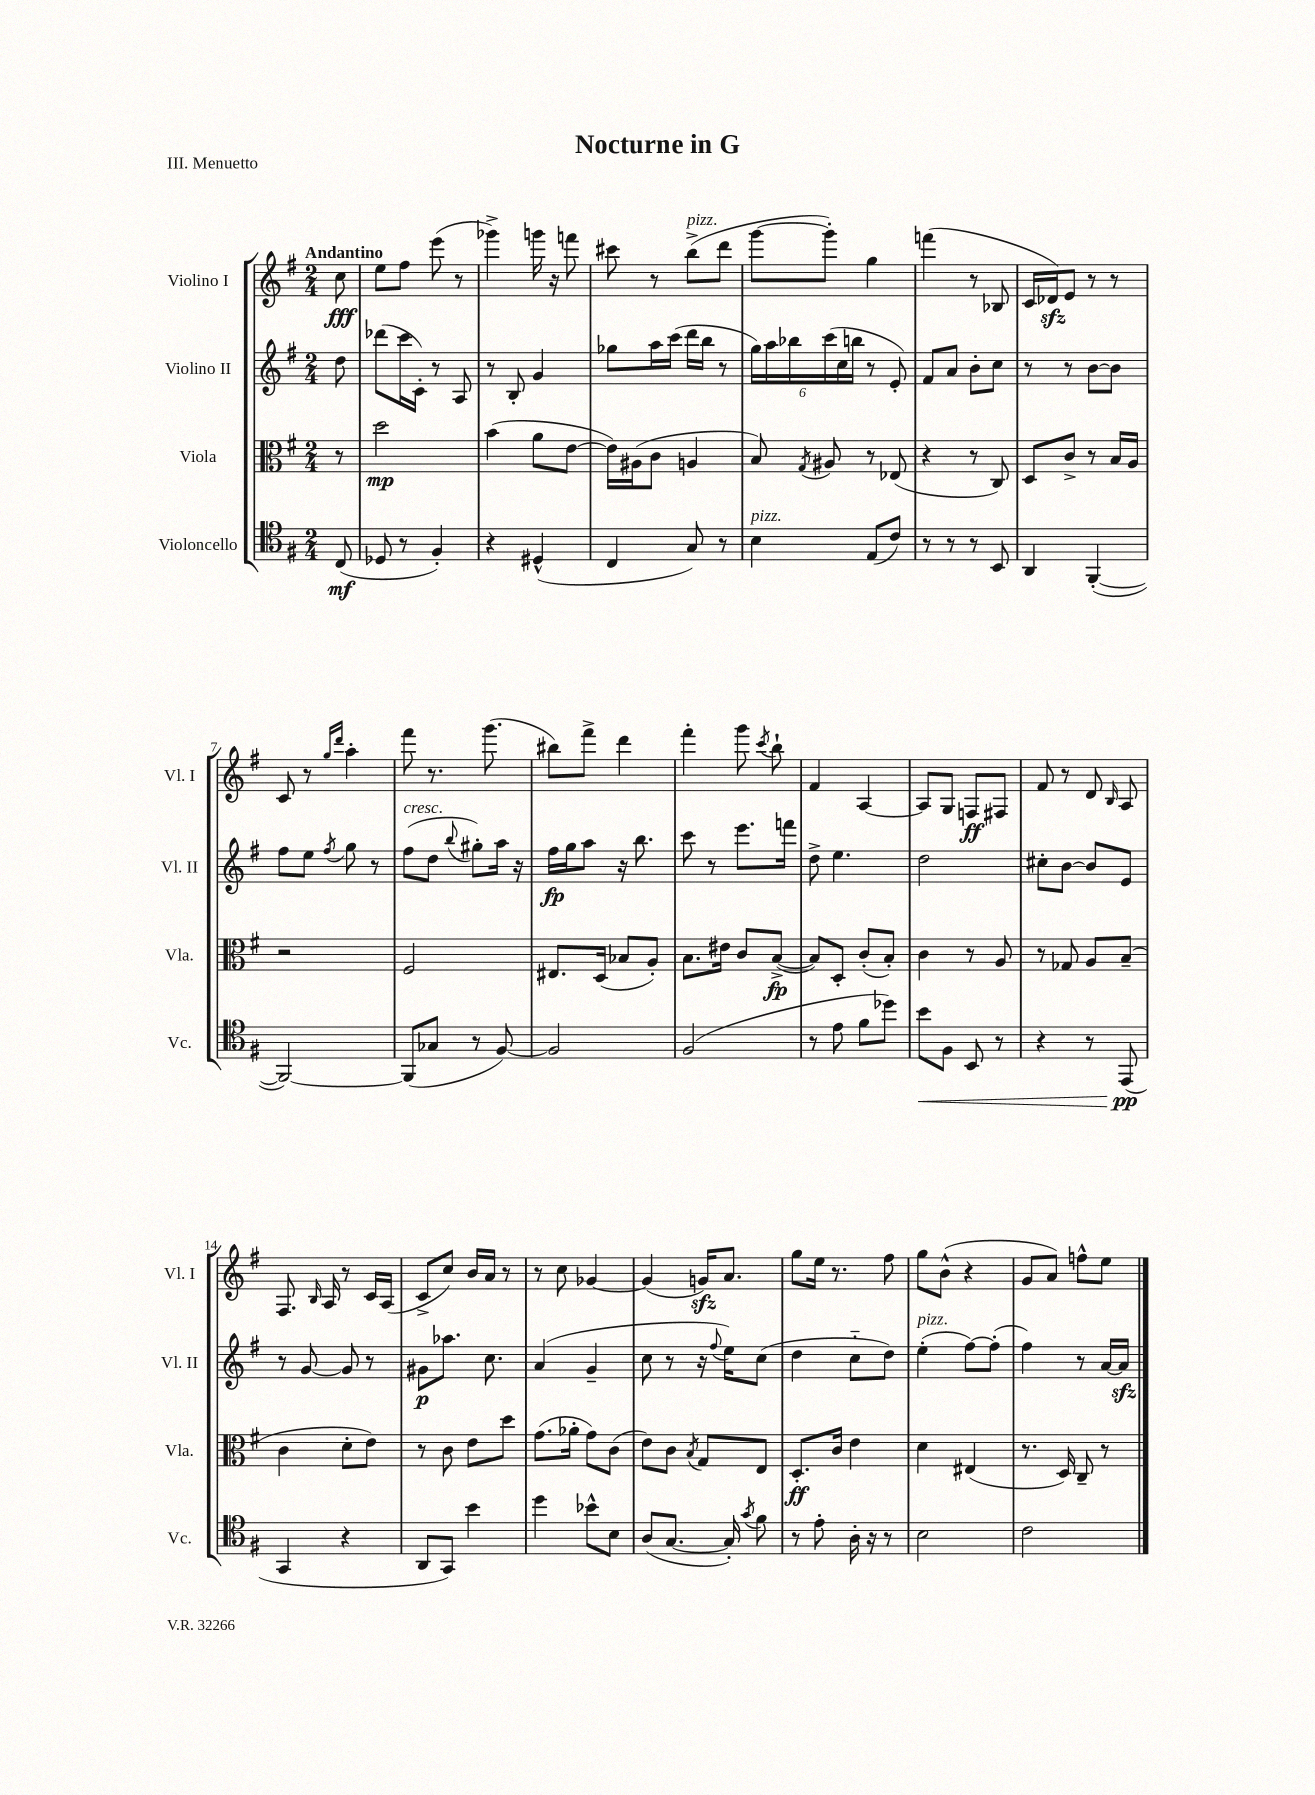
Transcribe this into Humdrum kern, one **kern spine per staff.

**kern	**kern	**kern	**kern
*staff4	*staff3	*staff2	*staff1
*clefC4	*clefC3	*clefG2	*clefG2
*k[f#]	*k[f#]	*k[f#]	*k[f#]
*M2/4	*M2/4	*M2/4	*M2/4
(8C	8r	8dd	8cc
=	=	=	=
8D-	2dd	(8ddd-	8ee
8r	.	16ccc	8ff#
.	.	16c')	.
4F#')	.	8r	(8eee
.	.	8A	8r
=	=	=	=
4r	(4b	8r	4ggg-^)
.	.	8B'	.
(4D#^^	8a	4g	16ggg
.	.	.	16r
.	[8e	.	8fff
=	=	=	=
4C	16e])	8gg-	8ccc#
.	(16A#	.	.
.	8c	16aa	8r
.	.	(16ccc	.
8G)	4A	16ddd	(8bb^
.	.	16bb	.
8r	.	8r	8ddd
=	=	=	=
4B	8B)	24gg)	[8ggg
.	.	24aa	.
.	.	24bb-	.
.	8qG	.	.
.	8A#	(24ccc	8ggg'])
.	.	24cc	.
.	.	24bb	.
(8E	8r	8r	4gg
8c)	(8E-	8e')	.
=	=	=	=
8r	4r	8f#	(4fff
8r	.	8a	.
8r	8r	8b'	8r
8BB	8C)	8cc	8B-
=	=	=	=
4AA	8D	8r	16c
.	.	.	16d-)
.	8c^	8r	8e
([4FF#'	8r	[8b	8r
.	16B	8b]	8r
.	16A	.	.
=	=	=	=
2FF#_)	2r	8ff#	8c
.	.	8ee	8r
.	.	.	16qqgg
.	.	8qff#	16qqddd
.	.	8gg	4aa'
.	.	8r	.
=	=	=	=
(8FF#]	2F#	(8ff#	8fff#
8G-	.	8dd	8.r
.	.	8qqbb	.
8r	.	8gg#')	.
.	.	.	(8.ggg
[8F#)	.	16aa	.
.	.	16r	.
=	=	=	=
2F#]	8.E#	16ff#	8bb#)
.	.	16gg	.
.	.	8aa	8fff#^
.	(16D	.	.
.	8B-	16r	4ddd
.	.	8.bb	.
.	8A')	.	.
=	=	=	=
(2F#	8.B	8ccc	4fff#'
.	.	8r	.
.	16e#	.	.
.	8c	8.eee	8ggg
.	.	.	8qccc
.	([8B^	.	8bb`
.	.	16fff	.
=	=	=	=
8r	8B])	8dd^	4f#
8e	8D'	4.ee	.
8f#	(8c'	.	[4A
8dd-)	8B')	.	.
=	=	=	=
8b	4c	2dd	8A]
8F#	.	.	8G
8BB	8r	.	8F
8r	8A	.	8F#
=	=	=	=
4r	8r	8cc#'	8f#
.	8G-	[8b	8r
8r	8A	8b]	8d
.	.	.	16qqB
(8EE	(8B~	8e	8A
=	=	=	=
4GG	4c	8r	8.F#
.	.	[8g	.
.	.	.	16qqB
.	.	.	16A
4r	8d'	8g]	8r
.	8e)	8r	16c
.	.	.	(16A
=	=	=	=
8AA	8r	8g#	8c^
8GG)	8c	8.aa-	8cc)
4b	8e	.	16b
.	.	8.cc	16a
.	8dd	.	8r
=	=	=	=
4dd	(8.g	(4a	8r
.	.	.	8cc
.	16a-'	.	.
8b-^^	8g)	4g~	[4g-
8B	(8c	.	.
=	=	=	=
(8A	8e)	8cc	(4g-]
[8.G	8c	8r	.
.	8qB	.	.
.	8G	16r	16g)
.	.	8qqff#	.
16G'])	.	16ee)	8.a
8qg	.	.	.
8f#	8E	(8cc	.
=	=	=	=
8r	8.D'	4dd	8gg
8e'	.	.	16ee
.	16c	.	8.r
16A'	4e	8cc'~	.
16r	.	.	.
8r	.	8dd)	8ff#
=	=	=	=
2B	4d	(4ee'	8gg
.	.	.	(8b^^
.	(4E#	[8ff#)	4r
.	.	(8ff#']	.
=	=	=	=
2c	8.r	4ff#)	8g
.	.	.	8a)
.	16D)	.	.
.	8C~	8r	8ff^^
.	8r	[16a	8ee
.	.	16a]	.
==	==	==	==
*-	*-	*-	*-
